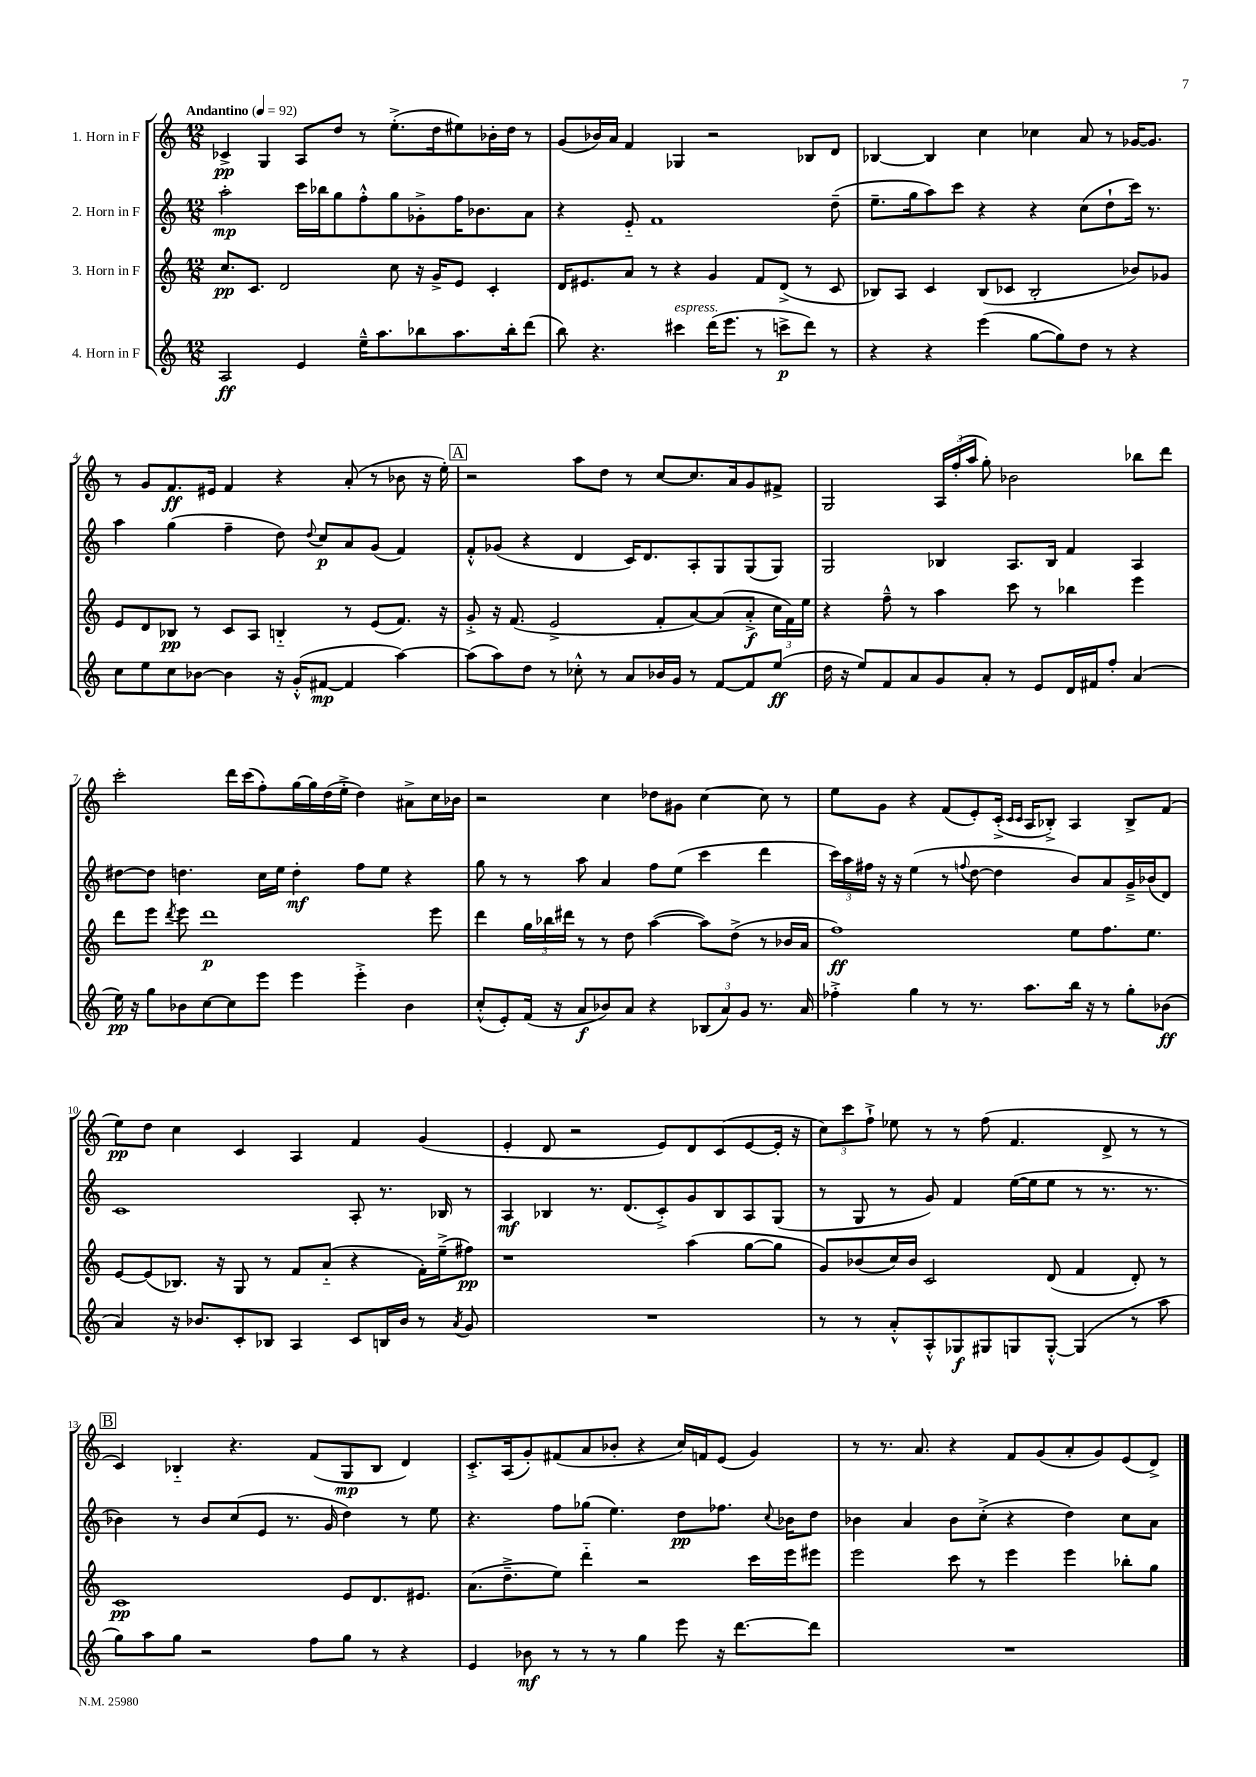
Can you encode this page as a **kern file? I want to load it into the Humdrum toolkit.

**kern	**kern	**kern	**kern
*staff4	*staff3	*staff2	*staff1
*clefG2	*clefG2	*clefG2	*clefG2
*k[]	*k[]	*k[]	*k[]
*M12/8	*M12/8	*M12/8	*M12/8
*MM92	*MM92	*MM92	*MM92
2A/	8.cc/L	2aa'\	4c-^/
.	8.c/J	.	.
.	.	.	4G/
.	2d/	.	.
4e/	.	16ccc\LL	8A/L
.	.	16bb-\J	.
.	.	8gg\	8dd/J
16ee~^^\LK	.	8ff'^^\	8r
8.aa\	.	.	.
.	8cc\	8gg\	(8.ee'^\L
8bb-\	16r	8g-'^\	.
.	16g^/LK	.	16dd\k
8.aa\	8e/J	16ff\K	8ee#\)
.	.	8.b-\	.
.	4c'/	.	16b-'\L
16bb-'\k	.	.	16dd\JJ
(8ddd\J	.	8a\J	8r
=	=	=	=
8bb\)	16d/LK	4r	(8g/L
.	8.e#/	.	.
4.r	.	.	16b-/L)
.	.	.	16a/JJ
.	8a/J	8e'~/	4f/
.	8r	1f	.
4ccc#\	4r	.	4G-/
(16ddd\LK	4g/	.	2r
8.eee\J	.	.	.
8r	8f/L	.	.
8ccc^\L	(8d^/J	.	.
8ddd\J)	8r	.	8B-/L
8r	8c/	(8dd~\	8d/J
=	=	=	=
4r	8B-/L)	8.ee~\L	[4B-/
.	8A/J	.	.
.	.	16gg\k	.
4r	4c/	8aa\)	4B-/]
.	.	8ccc\J	.
(4eee\	(8B-/L	4r	4cc\
.	8c-/J	.	.
[8gg\L	2B-'/	4r	4cc-\
8gg\])	.	.	.
8dd\J	.	(8cc\L	8a/
8r	.	8dd`\	8r
4r	8b-/L)	16ccc\Jk)	[16g-/LK
.	.	8.r	8.g-/]J
.	8g-/J	.	.
=	=	=	=
8cc\L	8e/L	4aa\	8r
8ee\	8d/	.	8g/L
8cc\	8B-/J	(4gg\	8.f/
[8b-\J	8r	.	.
.	.	.	16e#/Jk
4b-\]	8c/L	4ff~\	4f/
.	8A/J	.	.
16r	4B'~/	8dd\)	4r
(16g'^^/LK	.	.	.
.	.	8qqdd/	.
[8f#/J	.	8cc/L	.
4f#/]	8r	8a/	(8a'/
.	(8e/L	(8g/J	8r
[4aa\)	8.f/J)	4f/)	8b-\
.	.	.	16r
.	16r	.	16ee'\)
=	=	=	=
(8aa\]L	8g'^/	8f'^^/L	2r
8aa\)	16r	(8g-/J	.
.	(8.f/	.	.
8dd\J	.	4r	.
8r	2e^/	.	.
8cc-'^^\	.	4d/	8aa\L
8r	.	.	8dd\J
8a/L	.	16c/LK)	8r
.	.	8.d/	.
16b-/L	8f'/L	.	[8cc/L
16g/JJ	.	.	.
8r	[8a/)	8A'/	8.cc/]
[8f/L	(8a/]	8G/	.
.	.	.	16a/k
8f/]	8a'^/J	(8G/	8g/
(8ee/J	24cc\LL	8G/J)	8f#^/J
.	24f\)	.	.
.	24ee\JJ	.	.
=	=	=	=
16dd\	4r	2G/	2G/
16r	.	.	.
8ee/L)	.	.	.
8f/	8ff~^^\	.	.
8a/	8r	.	.
8g/	4aa\	4B-/	24A/LL
.	.	.	(24ff'/
.	.	.	24aa/JJ
8a'/J	.	.	8gg'\)
8r	8ccc\	8.A/L	2b-\
8e/L	8r	.	.
.	.	16B-/Jk	.
16d/L	4bb-\	4f/	.
16f#/J	.	.	.
8ff'/J	.	.	.
(4a/	4eee\	4A/	8bb-\L
.	.	.	8ddd\J
=	=	=	=
16ee\)	8ddd\L	[8dd#\L	2ccc'\
16r	.	.	.
8gg\L	8eee\J	8dd#\]J	.
.	8qddd/	.	.
8b-\	8eee\	4.dd\	.
[8cc\	1ddd	.	.
8cc\]	.	.	16ddd\LL
.	.	.	(16ccc\J
8eee\J	.	16cc\LL	8ff'\)
.	.	16ee\JJ	.
4eee\	.	4dd'\	[16gg\L
.	.	.	16gg\]
.	.	.	(16dd\
.	.	.	16ee'^\JJ
4eee'^\	.	8ff\L	4dd\)
.	.	8ee\J	.
4b-\	.	4r	8a#^\L
.	8eee\	.	16cc\L
.	.	.	16b-\JJ
=	=	=	=
(8cc'^^/L	4ddd\	8gg\	2r
8e'/)	.	8r	.
(16f/Jk	24gg\LL	8r	.
.	24bb-\	.	.
16r	.	.	.
.	24ddd#\JJ	.	.
8a/L	8r	8aa\	.
8b-/)	8r	4a/	4cc\
8a/J	8dd\	.	.
4r	([4aa\	8ff\L	8dd-\L
.	.	(8ee\J	8g#\J
(12B-/L	8aa\]L)	4ccc\	[4cc\
12a/)	.	.	.
.	(8dd^\J	.	.
12g/J	.	.	.
8.r	8r	4ddd\	8cc\]
.	16b-/LL	.	8r
16a/	16a/JJ	.	.
=	=	=	=
4ff-'^\	1ff)	24ccc\LL)	8ee\L
.	.	24aa\	.
.	.	24ff#\JJ	.
.	.	16r	8g\J
.	.	16r	.
4gg\	.	(4ee\	4r
8r	.	8r	(8f/L
.	.	8qqff/	.
8.r	.	[8dd\	8e'/)
.	.	4dd\]	(16c'^/Jk
.	.	.	16qqc/LL
.	.	.	16qqc/JJ
8.aa\L	.	.	16A/LK
.	.	.	8B-'^/J)
16bb\Jk	8ee\L	8b/L)	4A/
16r	.	.	.
8r	8.ff\	8a/	.
8gg'\L	.	16g~^/L	8B-^/L
.	8.ee\J	(16b-/J	.
(8b-\J	.	8d/J)	(8f/J
=	=	=	=
4a/)	[8e/L	1c	8ee\L)
.	(8e/]	.	8dd\J
16r	8.B-/J)	.	4cc\
8.b-/L	.	.	.
.	16r	.	.
8c'/	8G/	.	4c/
8B-/J	8r	.	.
4A/	8f/L	.	4A/
.	(8a'~/J	.	.
8c/L	4r	8A'/	4f/
16B/L	.	8.r	.
16b-/JJ	.	.	.
8r	16f'\LL)	.	(4g/
.	(16ee~^\J	16B-/	.
8qa/	.	.	.
8g/	8ff#\J)	8r	.
=	=	=	=
1.r	1r	4A/	4e'/
.	.	4B-/	8d/
.	.	.	2r
.	.	8.r	.
.	.	(8.d/L	.
.	.	8c'^/)	8e/L)
.	(4aa\	8g/	8d/
.	.	8B-/	(8c/
.	[8gg\L	8A/	[8e/
.	8gg\]J	(8G/J	16e'/]Jk
.	.	.	16r
=	=	=	=
8r	8g/L)	8r	12cc\L)
.	.	.	12ccc\
8r	(8b-/	8G/	.
.	.	.	12ff`^\J
8a'^^/L	16cc/L)	8r	8ee-\
.	16b-/JJ	.	.
8A'^^/	2c/	8g/)	8r
8G-/	.	4f/	8r
8G#/	.	.	(8ff\
8G/	.	([16ee\LL	4.f/
.	.	16ee\]J	.
[8G'^^/J	(8d/	8ee\J	.
(4G/]	4f/	8r	.
.	.	8.r	8d^/
8r	8d'/)	.	8r
.	.	8.r	.
8aa\	8r	.	8r
=	=	=	=
8gg\L)	1c	4b-\)	4c/)
8aa\	.	.	.
8gg\J	.	8r	4B-'~/
2r	.	8b-/L	.
.	.	(8cc/	4.r
.	.	8e/J	.
.	.	8.r	.
8ff\L	.	.	(8f/L
.	.	16g/	.
8gg\J	8e/L	4dd\)	8G/
8r	8.d/	.	8B-/J
4r	.	8r	4d/)
.	8.e#/J	.	.
.	.	8ee\	.
=	=	=	=
4e/	(8.a\L	4.r	8.c'^/L
.	8.dd~^\	.	(16A/k
8b-\	.	.	8g'/)
8r	8ee\J)	8ff\L	(8f#/
8r	4ddd'~\	(8gg-\J	8a/
8r	.	4.ee\)	8b-'/J
4gg\	2r	.	4r
8eee\	.	8dd\L	16cc/LL)
.	.	.	16f/J
16r	.	8.ff-\J	(8e/J
[8.ddd\L	.	.	.
.	16ccc\LL	.	4g/)
.	.	8qqcc/	.
.	16eee\J	16b-\LK	.
8ddd\]J	8eee#\J	8dd\J	.
=	=	=	=
1.r	2eee\	4b-\	8r
.	.	.	8.r
.	.	4a/	.
.	.	.	8.a/
.	8ccc\	8b-\L	4r
.	8r	(8cc'^\J	.
.	4eee\	4r	8f/L
.	.	.	(8g/
.	4eee\	4dd\)	8a'/
.	.	.	8g/)
.	8bb-'\L	8cc\L	(8e/
.	8gg\J	8a\J	8d^/J)
==	==	==	==
*-	*-	*-	*-
